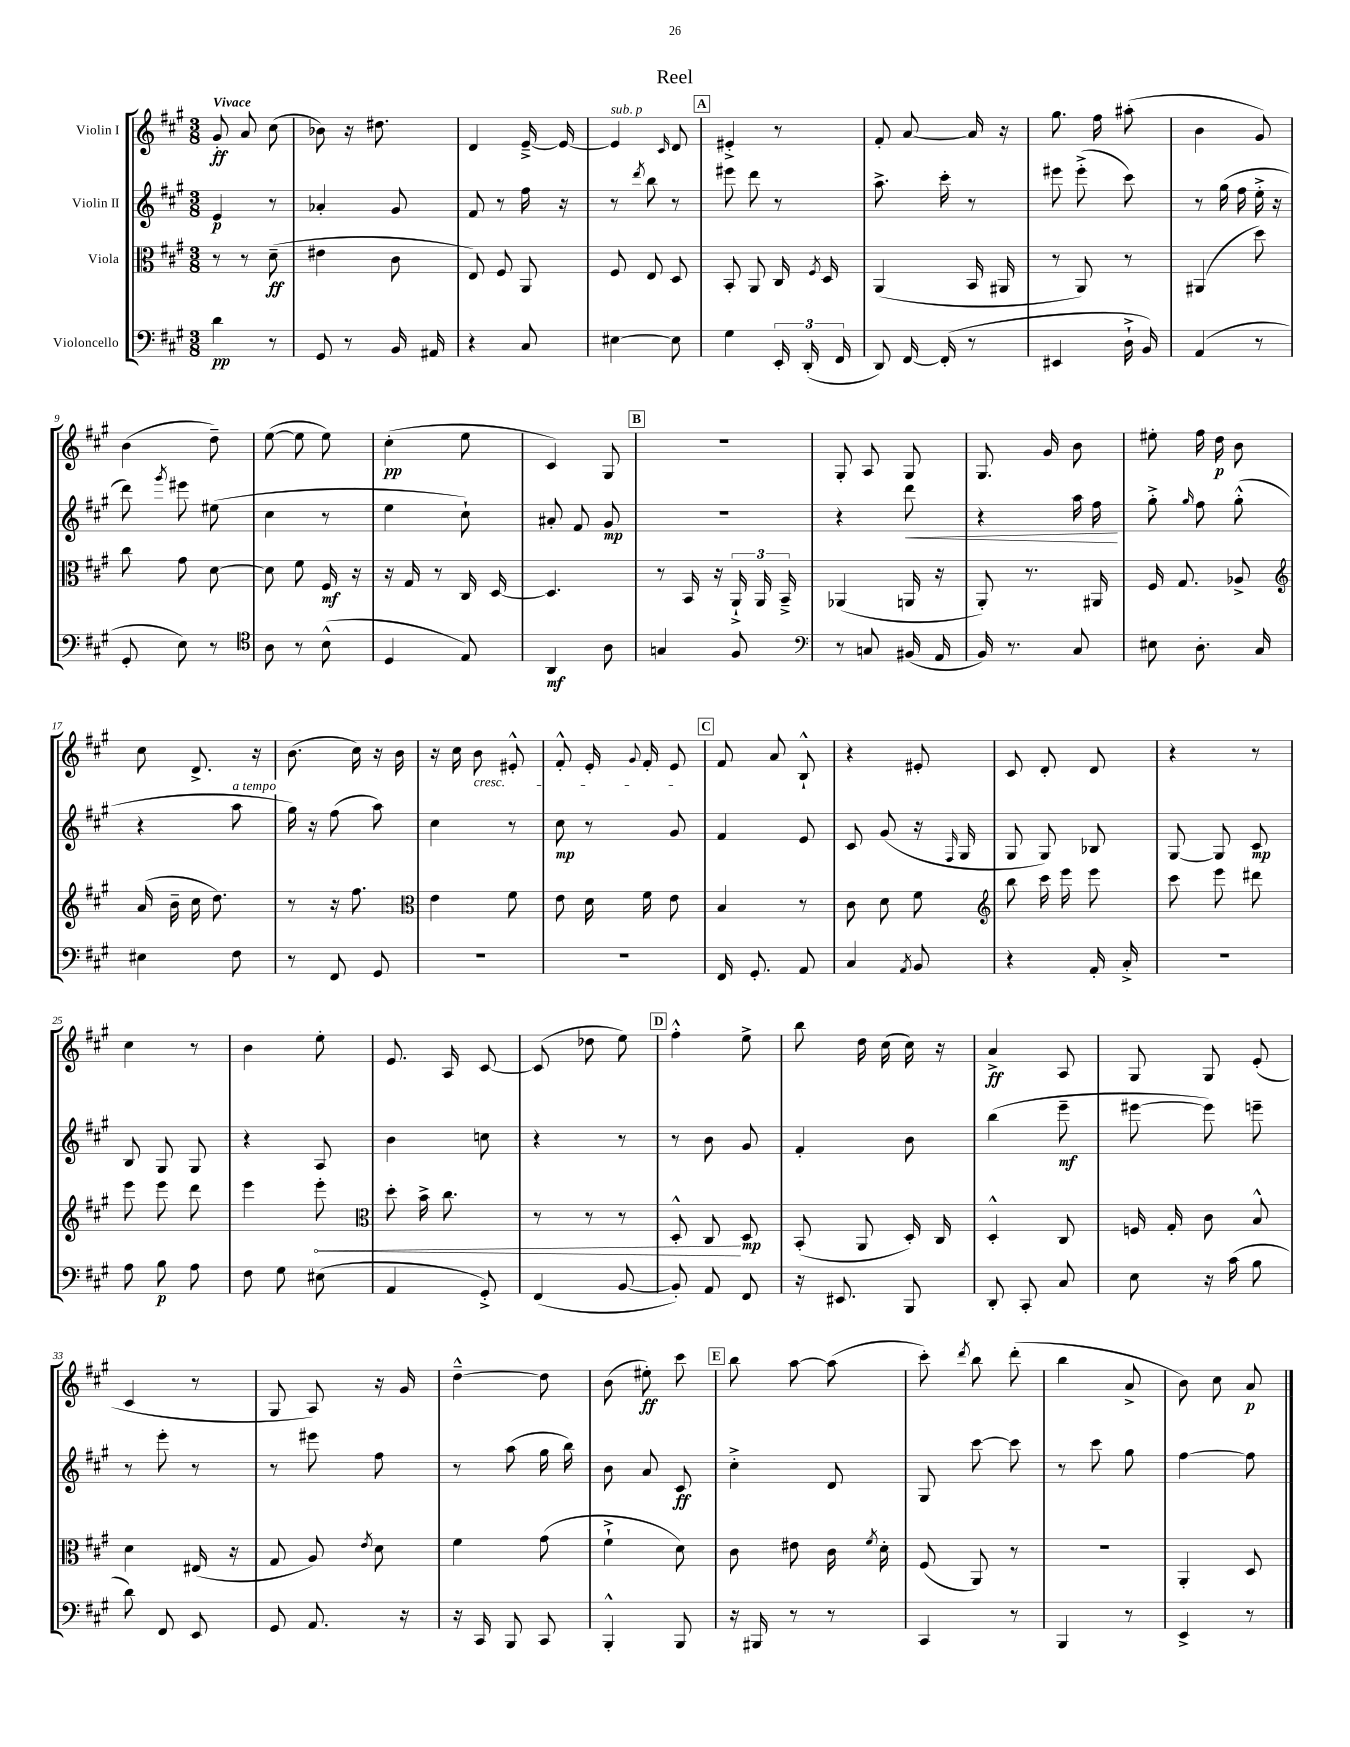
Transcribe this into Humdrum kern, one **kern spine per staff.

**kern	**kern	**kern	**kern
*staff4	*staff3	*staff2	*staff1
*clefF4	*clefC3	*clefG2	*clefG2
*k[f#c#g#]	*k[f#c#g#]	*k[f#c#g#]	*k[f#c#g#]
*M3/8	*M3/8	*M3/8	*M3/8
4d\	8r	4e/	8g#'/
.	8r	.	8a/
8r	(8d~\	8r	(8cc#\
=	=	=	=
8GG#/	4e#\	4a-'/	8b-\)
8r	.	.	16r
.	.	.	8.dd#\
16BB/	8c#\	8g#/	.
16AA#/	.	.	.
=	=	=	=
4r	8E/)	8f#/	4d/
.	8F#/	8r	.
8C#/	8AA/	16ff#\	[16e~^/
.	.	16r	16e/_
=	=	=	=
[4E#\	8F#/	8r	4e/]
.	.	8qddd/	.
.	8E/	8bb\	.
.	.	.	16qqc#/
8E#\]	8D/	8r	8d/
=	=	=	=
4G#\	8BB'/	8eee#\	4e#'^/
.	8AA/	8ddd\	.
24EE'/	16C#/	8r	8r
(24DD'/	.	.	.
.	8qF#/	.	.
.	16D/	.	.
24FF#/	.	.	.
=	=	=	=
8DD/)	(4AA/	8.aa^\	8f#'/
[16FF#/	.	.	[8a/
(16FF#'/]	.	16ccc#'\	.
8r	16BB/	8r	16a/]
.	16AA#/	.	16r
=	=	=	=
4EE#/	8r	8eee#\	8.gg#\
.	8AA/)	(8eee#'^\	.
.	.	.	16ff#\
16D`^\	8r	8ccc#\)	(8aa#'\
16BB/)	.	.	.
=	=	=	=
(4AA/	(4AA#/	8r	4b\
.	.	(16gg#\	.
.	.	16ff#\	.
8r	8dd\)	16ee'^\	8g#/)
.	.	16r	.
=	=	=	=
8GG#'/	8cc#\	8ddd\)	(4b\
.	.	8qggg#/	.
8E\)	8g#\	8eee#\	.
8r	[8d\	(8ee#\	8dd~\)
=	=	=	=
*clefC4	*	*	*
8A\	8d\]	4cc#\	([8ee\
8r	8f#\	.	8ee\]
(8B^^\	16F#/	8r	8ee\)
.	16r	.	.
=	=	=	=
4D/	16r	4ee\	(4cc#'\
.	16G#/	.	.
.	8r	.	.
8E/)	16C#/	8cc#`\)	8ee\
.	[16D/	.	.
=	=	=	=
4AA/	4.D/]	8a#'/	4c#/)
.	.	8f#/	.
8A\	.	8g#/	8G#/
=	=	=	=
4G/	8r	4.r	4.r
.	16BB/	.	.
.	16r	.	.
8F#/	24AA`^/	.	.
.	24AA/	.	.
.	24BB~^/	.	.
=	=	=	=
*clefF4	*	*	*
8r	(4AA-/	4r	8G#'/
8C/	.	.	8A/
(16BB#/	16AA/	8ddd\	8G#/
16AA/	16r	.	.
=	=	=	=
16BB/)	8AA'/)	4r	8.G#/
8.r	.	.	.
.	8.r	.	.
.	.	.	16g#/
8C#/	.	16aa\	8b\
.	16AA#/	16ff#\	.
=	=	=	=
8E#\	16F#/	8gg#'^\	8ee#'\
.	8.G#/	.	.
.	.	16qqgg#/	.
8.D'\	.	8ff#\	16ff#\
.	.	.	16dd\
.	8A-^/	(8gg#'^^\	8b\
16C#/	.	.	.
=	=	=	=
*	*clefG2	*	*
4E#\	(16a/	4r	8cc#\
.	16b~\	.	.
.	16cc#\	.	8.d^/
.	8.dd\)	.	.
8F#\	.	8aa\	.
.	.	.	16r
=	=	=	=
8r	8r	16gg#\)	(8.b\
.	.	16r	.
8FF#/	16r	(8ff#\	.
.	8.ff#\	.	16cc#\)
8GG#/	.	8aa\)	16r
.	.	.	16b\
=	=	=	=
*	*clefC3	*	*
4.r	4e\	4cc#\	16r
.	.	.	16cc#\
.	.	.	8b\
.	8f#\	8r	8e#'^^/
=	=	=	=
4.r	8e\	8cc#\	8f#'^^/
.	16d\	8r	16e'/
.	.	.	8qqg#/
.	16f#\	.	16f#'/
.	8e\	8g#/	8e/
=	=	=	=
16FF#/	4B/	4f#/	8f#/
8.GG#'/	.	.	.
.	.	.	8a/
8AA/	8r	8e/	8B`^^/
=	=	=	=
4C#/	8c#\	8c#/	4r
.	8d\	(8g#/	.
8qAA/	.	.	.
8BB/	8f#\	16r	8e#'/
.	.	16qqF#/	.
.	.	16G#/	.
=	=	=	=
*	*clefG2	*	*
4r	8bb\	8G#/	8c#/
.	16ccc#\	8G#/)	8d'/
.	16eee\	.	.
16AA'/	8eee\	8B-/	8d/
16C#'^/	.	.	.
=	=	=	=
4.r	8ccc#\	[8G#/	4r
.	8eee\	8G#/]	.
.	8ddd#\	8c#/	8r
=	=	=	=
8A\	8eee\	8B/	4cc#\
8B\	8eee\	8G#/	.
8A\	8ddd\	8G#/	8r
=	=	=	=
8F#\	4eee\	4r	4b\
8G#\	.	.	.
(8E#\	8eee'\	8A/	8ee'\
=	=	=	=
*	*clefC3	*	*
4AA/	8dd'\	4b\	8.e/
.	16b^\	.	.
.	8.cc#\	.	16A/
8GG#'^/)	.	8cc\	[8c#/
=	=	=	=
(4FF#/	8r	4r	(8c#/]
.	8r	.	8dd-\
[8BB/	8r	8r	8ee\)
=	=	=	=
8BB'/])	8D'^^/	8r	4ff#'^^\
8AA/	8C#/	8b\	.
8FF#/	8D/	8g#/	8ee^\
=	=	=	=
16r	(8BB'/	4f#'/	8bb\
8.EE#/	.	.	.
.	8AA/	.	16dd\
.	.	.	(16cc#\
8BBB/	16D'/)	8b\	16cc#\)
.	16C#/	.	16r
=	=	=	=
8DD'/	4D'^^/	(4bb\	4a^/
8CC#'/	.	.	.
8C#/	8C#/	8eee~\	8A/
=	=	=	=
8E\	16F/	[8eee#\	8G#/
.	16G#'/	.	.
16r	8c#\	8eee#\])	8G#/
(16c#\	.	.	.
8B\	8B^^/	8eee~\	(8e'/
=	=	=	=
8d\)	4d\	8r	4c#/
8FF#/	.	8eee'\	.
8EE/	(16E#/	8r	8r
.	16r	.	.
=	=	=	=
8GG#/	8G#/	8r	8G#/
8.AA/	8A/)	8eee#\	8A/)
.	8qe/	.	.
.	8d\	8ff#\	16r
16r	.	.	16g#/
=	=	=	=
16r	4f#\	8r	[4dd~^^\
16CC#/	.	.	.
8BBB/	.	(8aa\	.
8CC#/	(8g#\	16gg#\	8dd\]
.	.	16bb\)	.
=	=	=	=
4BBB'^^/	4f#`^\	8b\	(8b\
.	.	8a/	8ee#'\)
8BBB/	8d\)	8c#/	8ccc#\
=	=	=	=
16r	8c#\	4cc#'^\	8bb\
16BBB#/	.	.	.
8r	8e#\	.	[8aa\
8r	16c#\	8d/	(8aa\]
.	8qf#/	.	.
.	16d'\	.	.
=	=	=	=
4CC#/	(8F#/	8G#/	8ccc#'\)
.	.	.	8qddd/
.	8AA/)	[8ccc#\	8bb\
8r	8r	8ccc#\]	(8ddd'\
=	=	=	=
4BBB/	4.r	8r	4bb\
.	.	8ccc#\	.
8r	.	8gg#\	8a^/
=	=	=	=
4EE^/	4AA'/	[4ff#\	8b\)
.	.	.	8cc#\
8r	8D/	8ff#\]	8a/
==	==	==	==
*-	*-	*-	*-
